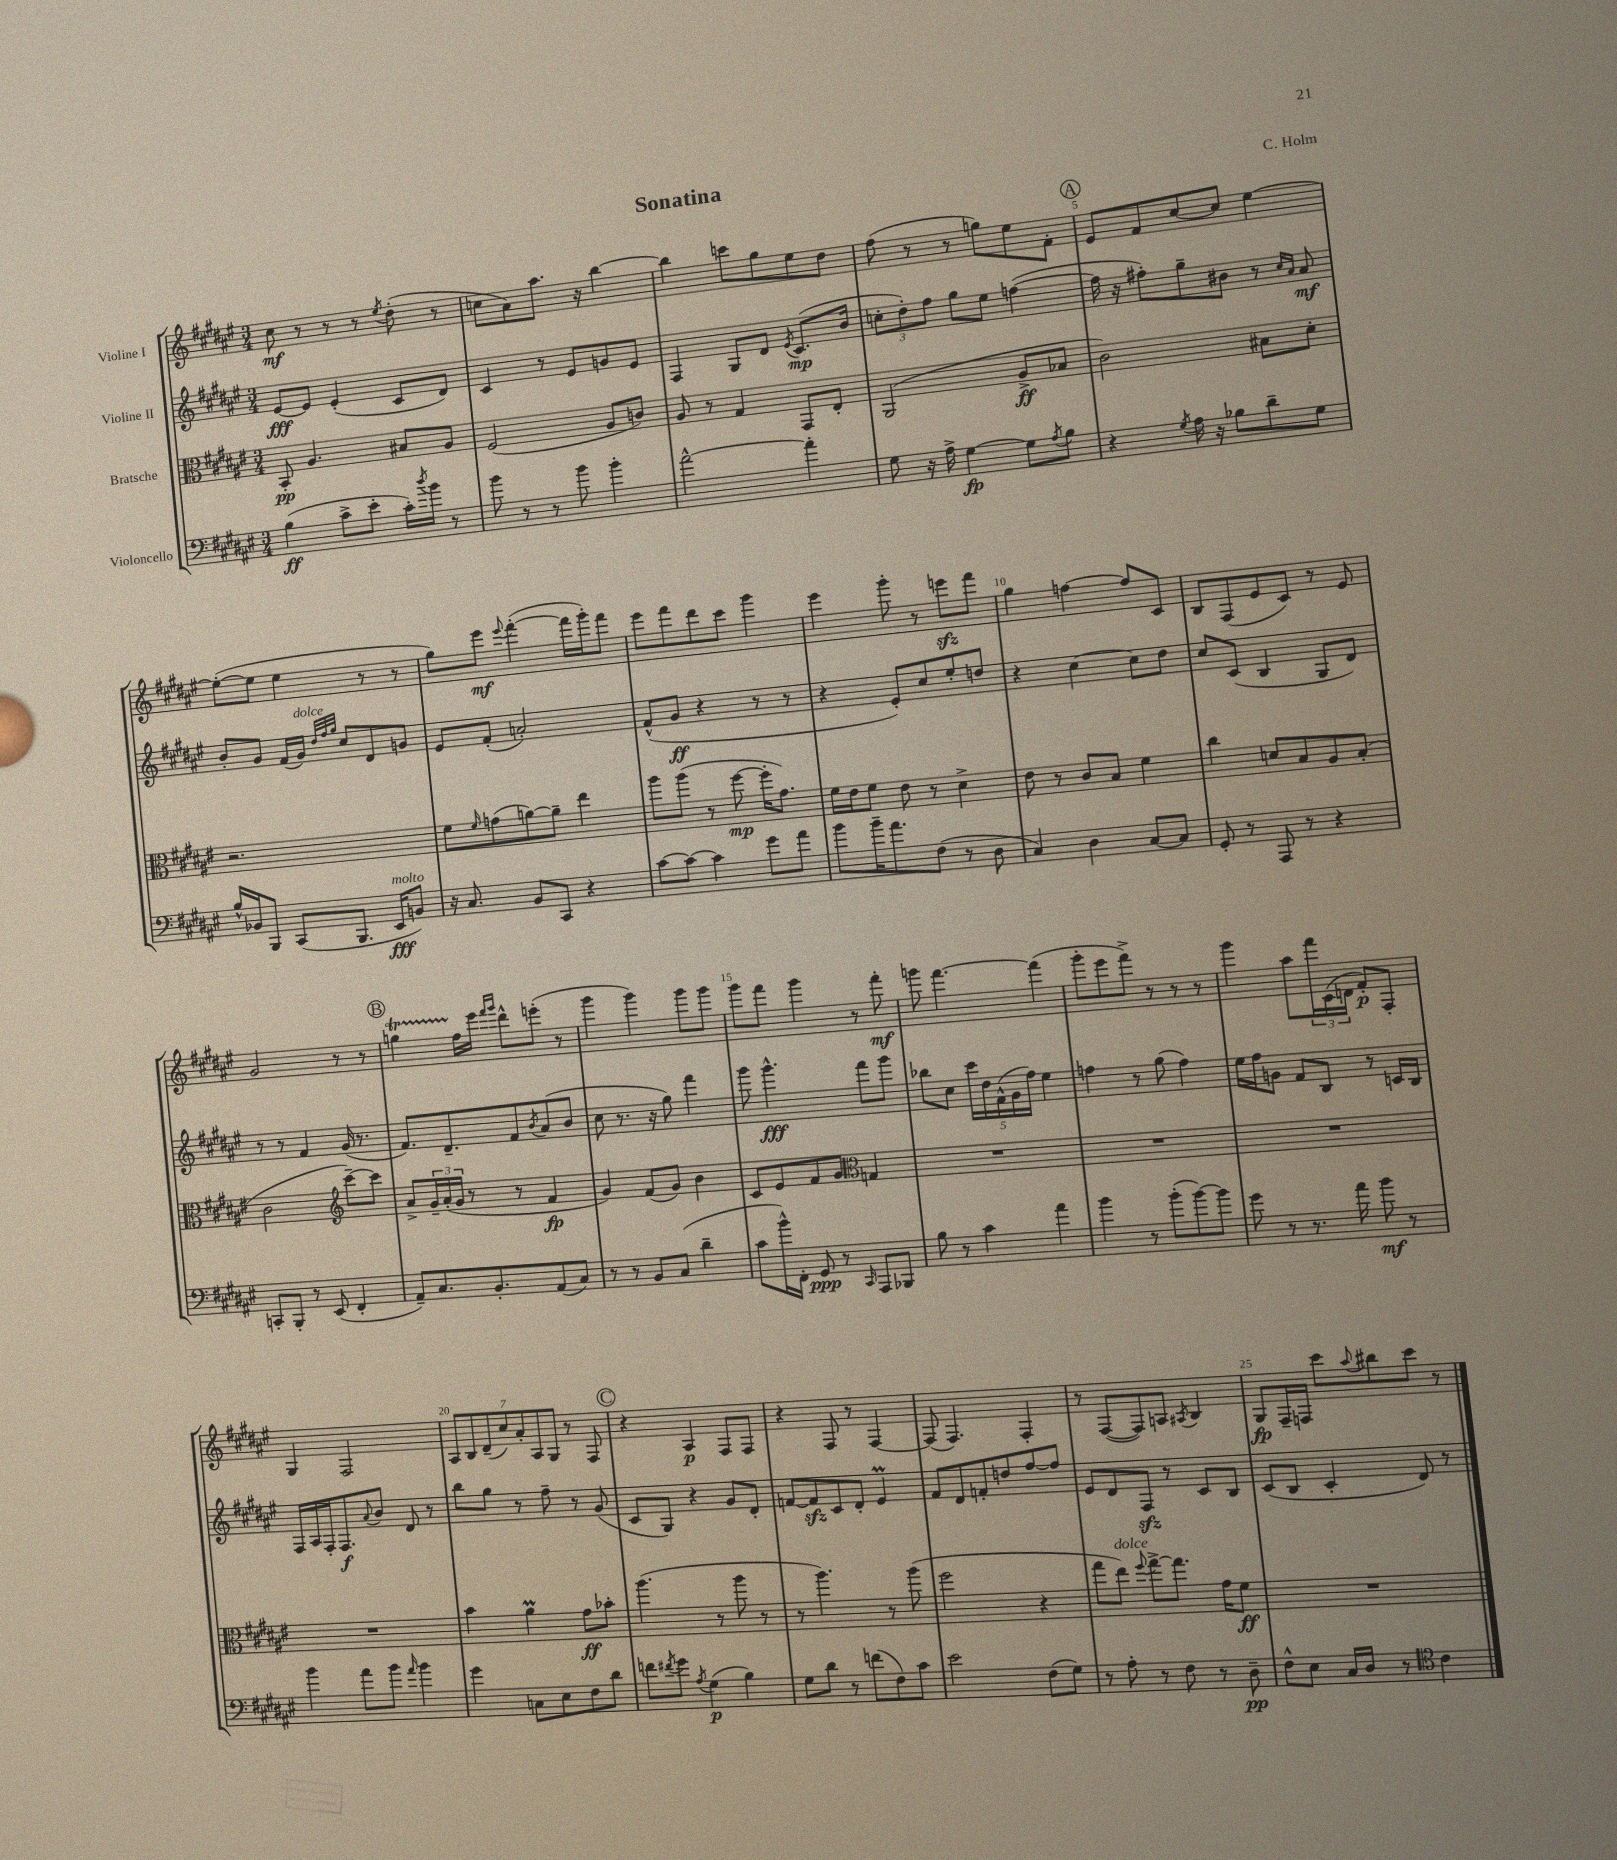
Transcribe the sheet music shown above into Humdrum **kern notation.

**kern	**kern	**kern	**kern
*staff4	*staff3	*staff2	*staff1
*clefF4	*clefC3	*clefG2	*clefG2
*k[f#c#g#d#a#e#]	*k[f#c#g#d#a#e#]	*k[f#c#g#d#a#e#]	*k[f#c#g#d#a#e#]
*M3/4	*M3/4	*M3/4	*M3/4
(4B\	8BB'/	[8e#/L	8cc#\
.	4.A#/	8e#/]J	8r
8c#^\L	.	(4e#'/	8r
8e#'\J	.	.	8r
.	.	.	8qee#/
16c#'\LL)	8B#/L	8c#/L	(8dd#'\
8qdd#/	.	.	.
16b\JJ	.	.	.
8r	8A#/J	8d#/J)	8r
=	=	=	=
8b\	(2F#/	4c#/	8cc\L
8r	.	.	8a#\)
8r	.	8r	8.aa#\J
8b\	.	8e#/L	.
.	.	.	16r
4b'\	8A#/L	8g/	[4bb\
.	8c/J)	8e#/J	.
=	=	=	=
[2a#^^\	8A#/	4F#/	4bb\]
.	8r	.	.
.	4G#/	8G#/L	8ccc\L
.	.	8d#/J	8gg#\
.	.	8qe#/	.
4a#'\]	8GG#/L	(8.c#/L	8ee#\
.	8E#'/J	.	8dd#\J
.	.	16b/Jk	.
=	=	=	=
8G#\	(2AA#/	12cc'\L	(8ff#\
.	.	12dd#'\)	.
16r	.	.	8r
.	.	12ff#\J	.
16A#^\	.	.	.
[4G#\	.	8gg#\L	8r
.	.	8ee#\J	8gg\L)
8G#\]L	8A#^/L	([4ff\	8ee#\
8qA#/	.	.	.
8B\J	8B-/J	.	8f#'\J
=	=	=	=
4r	2c#\)	16ff\]	8e#/L
.	.	16r	.
.	.	8ff#'\L)	8f#/
8qG#/	.	.	.
16A#\	.	8gg#~\	[8cc#/
16r	.	.	.
8B-\L	.	8b#\J	8cc#/]J
8d#~\	8B#\L	8r	[4ee#\
.	.	16qqcc#/LL	.
.	.	16qqa#/JJ	.
8G#\J	8d#'\J	8a#/	.
=	=	=	=
16B^^/LL	2.r	8b'/L	(8ee#'\_L
16BB-/J	.	.	.
8BBB/J	.	8g#/J	8ee#\]J
(8CC#/L	.	(16f#/LL	4ee#\
.	.	16g#/JJ)	.
.	.	32qqdd#/LLL	.
.	.	32qqff#/	.
.	.	32qqgg#/JJJ	.
8.BBB/J	.	8cc#/L	.
.	.	8d#/	8r
16EE#/LK	.	.	.
8BB/J)	.	8g/J	8r
=	=	=	=
16r	8f#\L	8e#/L	8gg#\L)
8.C#/	.	.	.
.	16qqf#/	.	.
.	(8g\	(8f#'/J	8eee#\J
.	.	.	8qqeee#/
8BB/L	[8a\)	2a'/)	([4fff#'\
8CC#/J	8a~\]J	.	.
4r	4ee#\	.	16fff#\]LL
.	.	.	16ggg#'\J)
.	.	.	8fff#\J
=	=	=	=
[8c#\L	8aa#\L	(8f#^^/L	8eee#\L
8c#\_J	(8aa#\J	8g#/J	8fff#\
4c#\]	8r	4r	8ddd#\
.	[8ff#\	.	8ccc#\J
8g#\L	16ff#'\]LK	8r	4ggg#\
.	8.g#\J)	.	.
8a#\J	.	8r	.
=	=	=	=
8b\L	16f#\LL	4r	4eee#\
.	16e#\J	.	.
16b~\K	8f#\J	.	.
8.a#\	.	.	.
.	8e#\	8e#'/L)	8ggg#'\
(8F#\J	8r	8cc#/	8r
8r	4d#^\	8ee#'/	8eee\L
8D#\	.	8dd/J	8fff#\J
=	=	=	=
4C#/)	8e#\	4r	4gg#\
.	8r	.	.
4D#\	8c#/L	[4cc#\	[4ff\
.	8B/J	.	.
[8C#/L	4f#\	8cc#\]L	8ff/]L
8C#/]J	.	8dd#\J	8c#/J
=	=	=	=
8GG#'/	4cc#\	8cc#/L	8B/L
8r	.	(8c#/J	(8F#/
8AAA#/	8d/L	4B/	8e#/
8r	8B/	.	8c#/J)
4r	8A#/	8G#/L	8r
.	(8B'/J	8d#/J)	8e#/
=	=	=	=
8CC'/L	2c#\	8r	2g#/
8BBB'/J	.	8r	.
8r	.	4f#/	.
(8EE#/	.	.	.
*	*clefG2	*	*
4FF#'/	[8ccc#~\L)	(16g#/	8r
.	.	8.r	.
.	8ccc#\]J	.	8r
=	=	=	=
8AA#~/L)	8a#^/L	8.f#/L)	4gg\
8.C#/	24g#~/L	.	.
.	(24a#'/	.	.
.	.	8.d#~/	.
.	24g#/JJ	.	.
.	8r	.	16ff#\LL
8.BB'/	.	.	16eee#\JJ
.	.	.	16qqfff#/LL
.	.	.	16qqggg#/JJ
.	8r	8f#/	8ddd#^^\L
.	.	8qb/	.
(8AA#/	4f#/	(8a#/	(8eee'\J
8C#/J)	.	8b/J	8r
=	=	=	=
8r	4g#/)	8cc#\	4ggg#\
8r	.	8.r	.
8BB/L	(8f#/L	.	4ggg#\)
.	.	16r	.
(8C#/J	8g#/J)	8gg#\)	.
4d#~\	4b\	4fff#\	8ggg#\L
.	.	.	8ggg#\J
=	=	=	=
8c#\L	8c#/L	8ggg#\	8ggg#\L
16b^^\L)	8e#/	4.ggg#^^\	8fff#\J
16FF#'\JJ	.	.	.
8GG#/	8f#/	.	4ggg#\
8r	8g#/J	.	.
*	*clefC3	*	*
16qqCC#/	.	.	.
8AAA#/L	4G/	8fff#\L	8r
8BBB-/J	.	8ggg#\J	8fff#'\
=	=	=	=
8B\	2.r	8bb-\L	8ggg\
8r	.	8cc#\J	[4.fff#\
4c#\	.	20ccc#\LL	.
.	.	20dd#\	.
.	.	(20f#^^\	.
.	.	20g#\	.
.	.	20ff#\JJ)	.
4a#\	.	4ee#\	(4fff#\]
=	=	=	=
4b\	2.r	4ff\	8ggg#'\L
.	.	.	8eee#\
8r	.	8r	8fff#^\J)
(8b'\L	.	(8gg#\	8r
[8b\)	.	4ff\)	8r
8b\]J	.	.	8r
=	=	=	=
8g#\	2.r	16ee#\LL	4ggg#\
.	.	16ff#\J	.
8r	.	8g\J	.
8.r	.	8f#/L	8aa#\L
.	.	8B/J	24fff#\L
.	.	.	(24c#\
16a#\	.	.	.
.	.	.	24d\JJ
8b\	.	8r	8f#'/L)
8r	.	16c/LL	8F#'/J
.	.	16B/JJ	.
=	=	=	=
4b\	2.r	16F#/LL	4G#/
.	.	16A#/	.
.	.	16F#'/J	.
.	.	8.F#/	.
8a#\L	.	.	2F#/
.	.	8qqa#/	.
8b\J	.	8b/J	.
16qqa#/	.	.	.
4b\	.	8d#/	.
.	.	8r	.
=	=	=	=
4g#\	4b\	8bb\L	14A#/L
.	.	.	14B/
.	.	8gg#\J	.
.	.	.	(14d#~/
.	.	.	14cc#/)
8C\L	4a#\	8r	.
.	.	.	14a#'/
.	.	.	14A#/
8E#\	.	8ff#~\	.
.	.	.	14G#/J
8F#\	8g#\L	8r	8r
8d#\J	8b-'\J	(8g#/	8F#/
=	=	=	=
8f\L	(4.aa#\	8c#/L	4r
8qf#/	.	.	.
8g#\J	.	8G#/J)	.
8qA#/	.	.	.
(4G#\	.	4r	4A#/
.	8r	.	.
4B\)	8aa#\	8g#/L	8F#/L
.	8r	8d#'/J	8F#/J
=	=	=	=
8G#\L	8r	[8f/L	4r
8d#\J	4.aa#\)	8f/]	.
8r	.	8c#/	8F#/
(8f\L	.	8d#'/J	8r
8F#\)	8r	4e#/	[4F#/
8c#\J	(8aa#\	.	.
=	=	=	=
2e#\	2ff#\	8f#/L	(8F#/]
.	.	8d#/	4.F#/)
.	.	8f'/	.
.	.	8dd/	.
(8F#\L	4r	[8ff#/	4F#'/
8G#\J)	.	8ff#/]J	.
=	=	=	=
8r	8gg#\L	8e#/L	8r
8A#'\	8ee#\J)	8d#/	([8F#/L
.	8qqff#/	.	.
8r	[8gg#^\L	8F#/J	8F#/])
8F#\	8.gg#\]J	8r	8A/J
.	.	.	8qA#/
8r	.	8c#/L	4B/
.	16g#\LK	.	.
8D#~\	8f#\J	8B/J	.
=	=	=	=
8F#^^\L	2.r	(8c#/L	8G#/L
8E#\J	.	8B/J	16F#~/L
.	.	.	16F/JJ
16C#/LL	.	4c#'/	8ccc#\L
16D#/JJ	.	.	.
.	.	.	8qqaa#/
8r	.	.	8bb#\
*clefC4	*	*	*
4c#\	.	8d#/)	8ccc#\J
.	.	8r	8r
==	==	==	==
*-	*-	*-	*-
